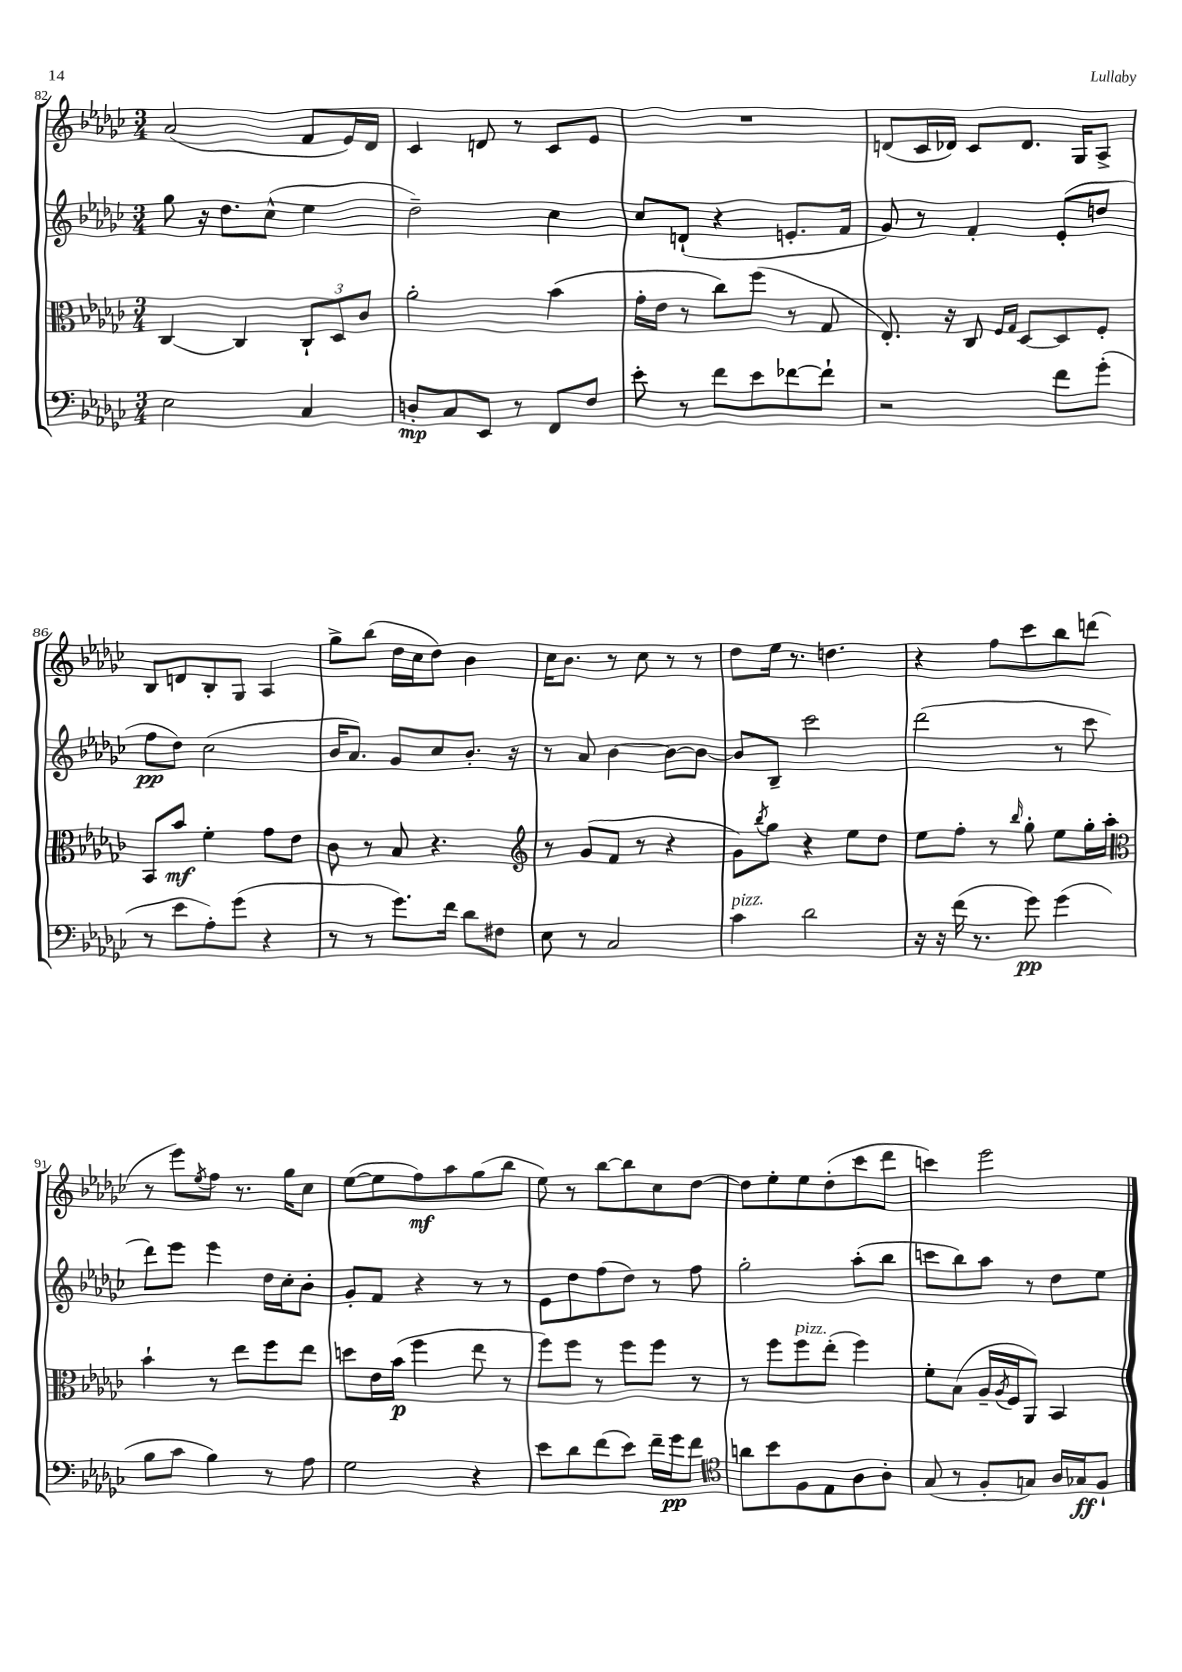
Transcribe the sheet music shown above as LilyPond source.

<<
\new StaffGroup <<
\new Staff = "s0" {
    \clef treble \key ges \major \numericTimeSignature \time 3/4
    aes'2( f'8 ees'16) des'16 |
    ces'4 d'8 r8 ces'8 ees'8 |
    R2. |
    d'8( ces'16 des'16) ces'8 des'8. ges16 aes8-> |
    bes8 d'8 bes8-. ges8 aes4 |
    ges''8-> bes''8( des''16 ces''16 des''8) bes'4 |
    ces''16 bes'8. r8 ces''8 r8 r8 |
    des''8 ees''16 r8. d''4. |
    r4 f''8 ces'''8 bes''8 d'''8( |
    r8 ees'''8) \acciaccatura { ees''8 } f''8 r8. ges''16 ces''8 |
    ees''8~( ees''8 f''8\mf) aes''8 ges''8( bes''8 |
    ees''8) r8 bes''8~ bes''8 ces''8 des''8~ |
    des''8 ees''8-. ees''8 des''8-.( ces'''8 des'''8 |
    c'''4) ees'''2 \bar "|." |
}
\new Staff = "s1" {
    \clef treble \key ges \major \numericTimeSignature \time 3/4
    ges''8 r16 des''8. ces''8-^( ees''4 |
    des''2--) ces''4 |
    ces''8 d'8-!( r4 e'8.-. f'16 |
    ges'8) r8 f'4-. ees'8-.( d''8 |
    f''8\pp des''8) ces''2( |
    bes'16 aes'8.) ges'8 ces''8 bes'8.-. r16 |
    r8 aes'8 bes'4~ bes'8~ bes'8~ |
    bes'8 bes8-- ces'''2 |
    des'''2( r8 ces'''8 |
    des'''8) ees'''8 ees'''4 des''16 ces''16-. bes'8-. |
    ges'8-. f'8 r4 r8 r8 |
    ees'8 des''8 f''8( des''8) r8 f''8 |
    ges''2-. aes''8-.( bes''8 |
    c'''8 bes''8) aes''8 r8 des''8 ees''8 \bar "|." |
}
\new Staff = "s2" {
    \clef alto \key ges \major \numericTimeSignature \time 3/4
    ces4~ ces4 \tuplet 3/2 { ces8-! des8 ces'8 } |
    aes'2-. bes'4( |
    ges'16-. ees'16 r8 ces''8) f''8( r8 ges8 |
    ees8.-.) r16 ces8 \grace { f16 ges16 } des8~ des8 f8-. |
    bes,8 bes'8\mf f'4-. ges'8 ees'8 |
    ces'8 r8 bes8 r4. |
    \clef treble r8 ges'8( f'8 r8 r4 |
    ges'8) \acciaccatura { bes''8 } ges''8 r4 ees''8 des''8 |
    ees''8 f''8-. r8 \grace { bes''16 } ges''8-. ees''8 ges''16-. aes''16-. |
    \clef alto bes'4-! r8 ees''8 f''8 ees''8 |
    d''8 ees'16 bes'16\p( f''4 ees''8 r8 |
    f''8) f''8 r8 f''8 f''8 r8 |
    r8 f''8 f''8^\markup { \italic "pizz." } ees''8-.( f''4) |
    f'8-. bes8( aes16-- \acciaccatura { aes8 } f16 aes,8) bes,4 \bar "|." |
}
\new Staff = "s3" {
    \clef bass \key ges \major \numericTimeSignature \time 3/4
    ees2 ces4 |
    d8-.\mp ces8 ees,8 r8 f,8 f8 |
    ees'8-. r8 f'8 ees'8 fes'8~ fes'8-! |
    r2 f'8 ges'8-.( |
    r8 ees'8 aes8-.) ges'8( r4 |
    r8 r8 ges'8.) f'16 des'8 fis8 |
    ees8 r8 ces2 |
    ces'4^\markup { \italic "pizz." } des'2 |
    r16 r16 f'16( r8. ges'8\pp) ges'4( |
    bes8 ces'8 bes4) r8 aes8 |
    ges2 r4 |
    ees'8 des'8 f'8( ees'8) f'16-- ges'16\pp f'8 |
    \clef tenor a'8 bes'8 f8 ees8 aes8 aes8-. |
    ges8( r8 f8-. g8) aes16 ges16\ff f8-! \bar "|." |
}
>>
>>
\layout { \context { \Score currentBarNumber = #82 } }
